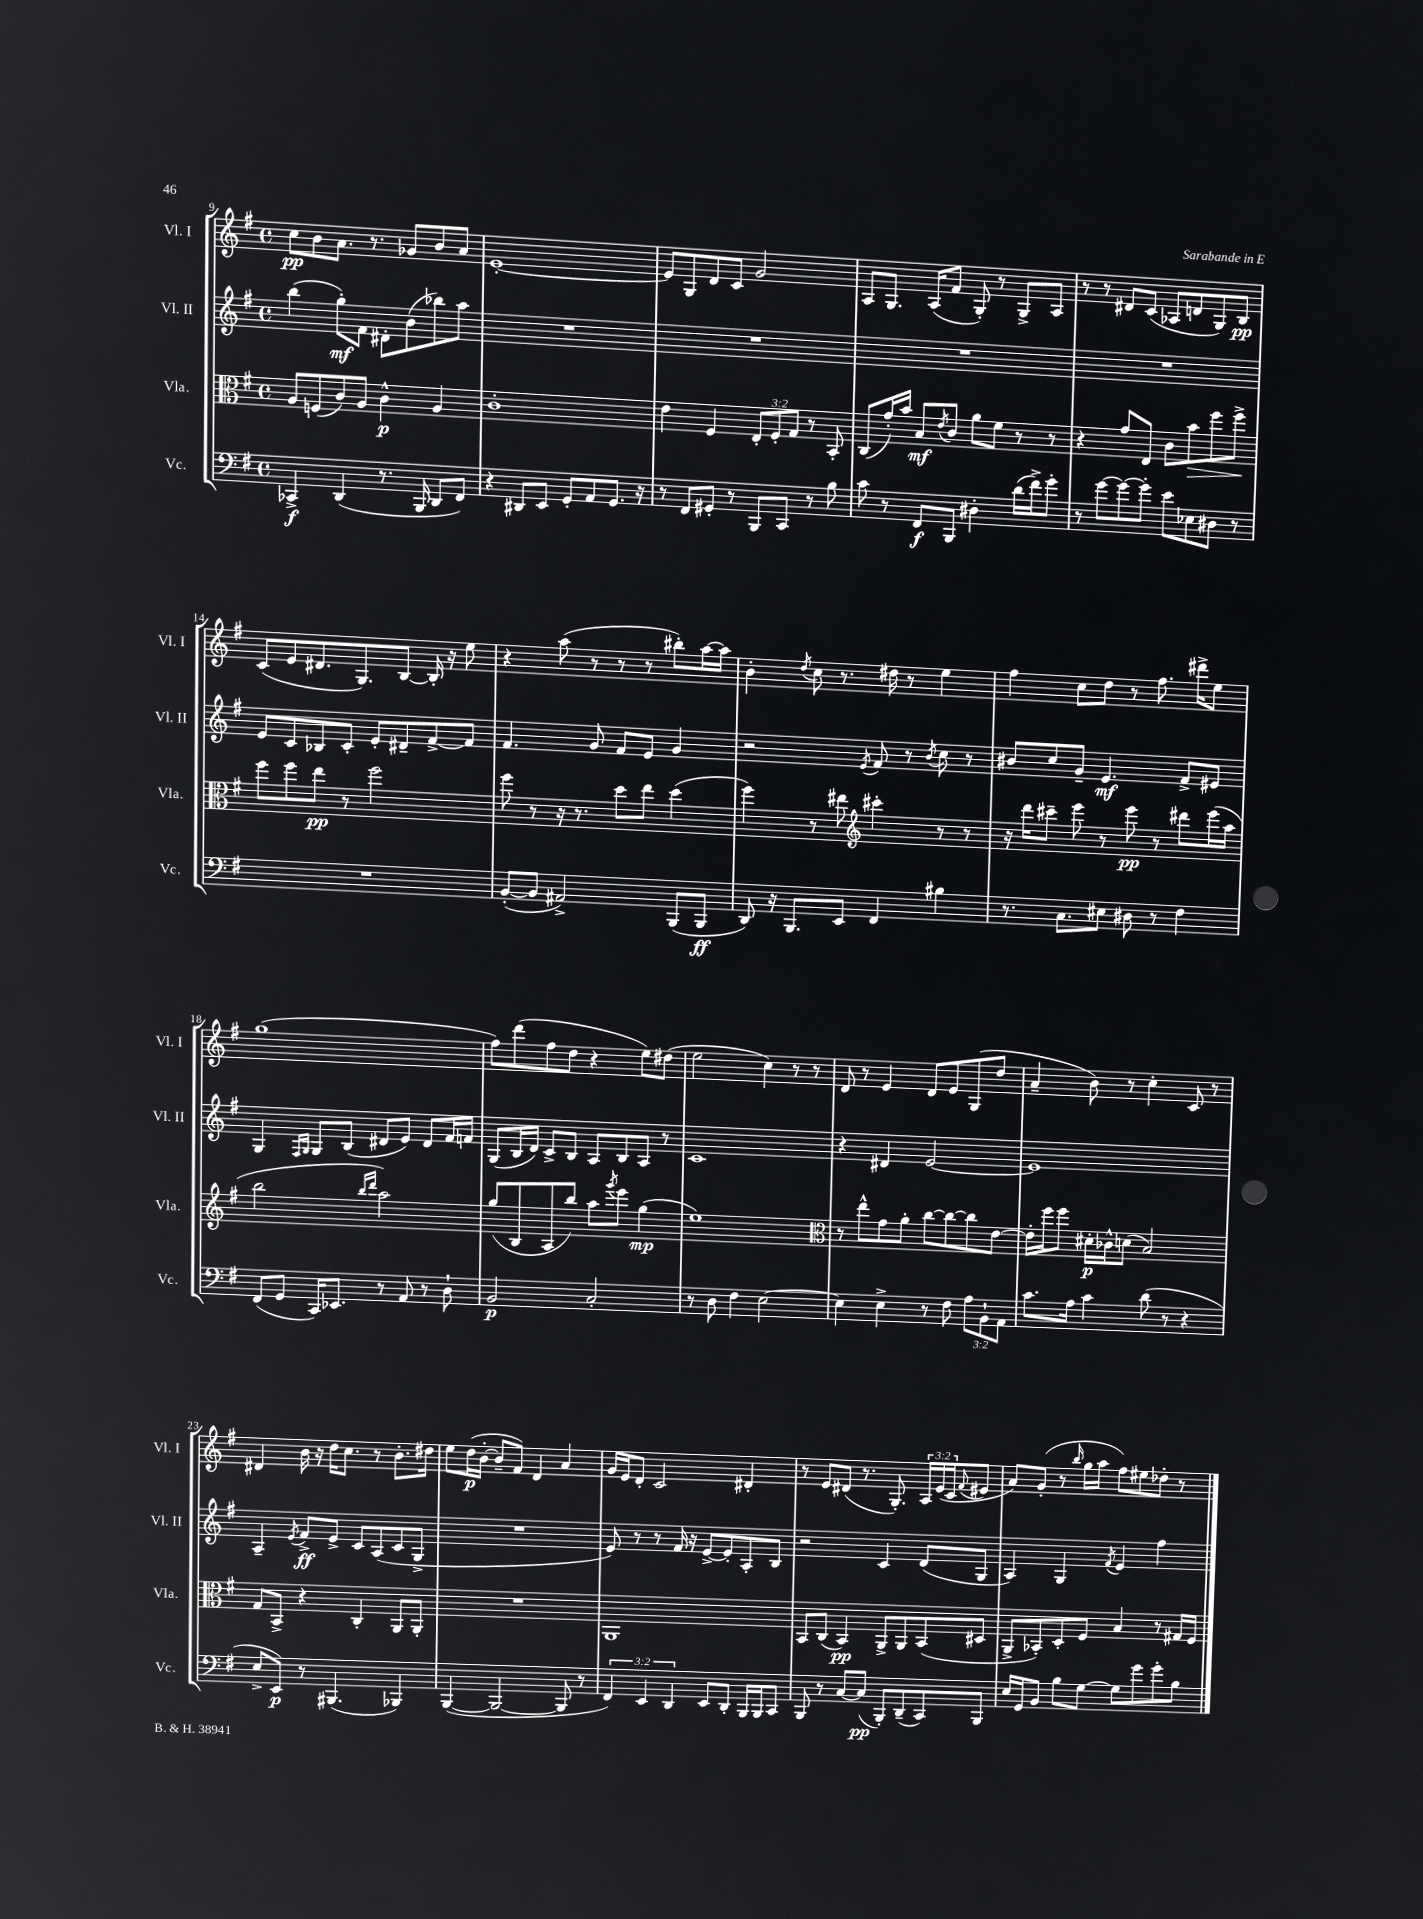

**kern	**kern	**kern	**kern
*staff4	*staff3	*staff2	*staff1
*clefF4	*clefC3	*clefG2	*clefG2
*k[f#]	*k[f#]	*k[f#]	*k[f#]
*M4/4	*M4/4	*M4/4	*M4/4
*met(c)	*met(c)	*met(c)	*met(c)
4CC-^	8A	(4bb	8cc
.	(8F	.	8b
(4DD	8c)	8gg')	8.a
.	8A	8f#	.
.	.	.	8.r
8.r	4c^^	8d#'	.
.	.	(8b	8g-
16BBB	.	.	.
8DD	4A	8bb-)	8b
8FF#)	.	8aa	8a
=	=	=	=
4r	1c'	1r	[1e'
8DD#	.	.	.
8EE	.	.	.
8GG'	.	.	.
8AA	.	.	.
8.GG	.	.	.
16r	.	.	.
=	=	=	=
8r	4e	1r	8e]
8FF#	.	.	8G
8GG#'	4F#	.	8d
8r	.	.	8c
8BBB	12E'	.	2g
.	12F#'	.	.
8CC	.	.	.
.	12G	.	.
8r	8r	.	.
8B	8BB'	.	.
=	=	=	=
8c	(8C	1r	8A
8r	16g')	.	8.G
.	16b	.	.
8FF#	8B	.	.
.	.	.	(16A
.	8qe	.	.
8BBB	8c	.	8f#
4D#'	8a	.	8G')
.	8f#	.	8r
(16d	8r	.	8G^
16f#^)	.	.	.
8g'	8r	.	8A
=	=	=	=
8r	4r	1r	8r
[8g	.	.	8r
8g_	8g	.	8d#
8g']	8E	.	(8c
8e	8c	.	8A-
8E-	8b	.	8d
8D#	8ff#	.	8G)
8r	8ff#^	.	8B
=	=	=	=
1r	8ff#	8e	(8c
.	8ff#	8c	8e
.	8ee	8B-	8.d#
.	8r	8c'	.
.	.	.	8.G)
.	2ff#	8e'	.
.	.	8d#~	[8B
.	.	[8f#^	16B']
.	.	.	16r
.	.	8f#]	8ee
=	=	=	=
([8BB'	8ff#	4.f#	4r
8BB]	8r	.	.
2AA#^)	16r	.	(8aa
.	8.r	.	.
.	.	8g	8r
.	8dd	8f#	8r
.	8ee	8e	8r
(8BBB	(4dd	4g	8bb#')
8BBB	.	.	[16aa
.	.	.	16aa]
=	=	=	=
8DD)	4ff#)	2r	4b'
16r	.	.	.
8.BBB	.	.	.
.	.	.	8qdd
.	8r	.	8cc
8EE	8ee#	.	8.r
*	*clefG2	*	*
.	.	8qe	.
4FF#	4ccc#'	8f#	.
.	.	.	16dd#
.	.	8r	8r
.	.	8qb	.
4B#	8r	8cc	4ee
.	8r	8r	.
=	=	=	=
8.r	16r	8b#	4ff#
.	16ddd	.	.
.	8ccc#~	8cc	.
8.C	.	.	.
.	8eee	8g~	8cc
8E#	8r	4.e	8dd
8D#	8eee	.	8r
8r	8r	.	8.ff#
4F#	8ddd#	8f#^	.
.	.	.	16ddd#^
.	(16eee	8e#	8ee
.	16aa	.	.
=	=	=	=
(8FF#	2bb	4G	(1gg
8GG	.	.	.
.	.	16qqF#	.
.	.	16qqG	.
16CC)	.	8G	.
8.EE-	.	.	.
.	.	(8B	.
.	16qqbb	.	.
.	16qqddd	.	.
8r	2aa)	8d#	.
8AA	.	8e)	.
8r	.	8d#	.
8D`	.	16f#	.
.	.	16f	.
=	=	=	=
2BB	(8gg	(8G	8ff#)
.	8B	16B	(8ddd
.	.	16d)	.
.	8A	8c^	8ff#
.	8bb)	8B	8dd
2C'	8aa	8A	4r
.	8qggg	.	.
.	8eee	8B	.
.	(4gg	8A	8ee)
.	.	8r	(8dd#
=	=	=	=
8r	1ee)	1c	2ee
8D	.	.	.
4F#	.	.	.
[2E	.	.	4cc)
.	.	.	8r
.	.	.	8r
=	=	=	=
*	*clefC3	*	*
4E]	8r	4r	8d
.	8ee^^	.	8r
4E^	8g	4d#	4e
.	8a'	.	.
8r	[8cc	[2e	8d
8F#	8cc_	.	8e
12A	8cc]	.	(8G
12BB`	.	.	.
.	[8e	.	8dd
12AA	.	.	.
=	=	=	=
8.c	16e']	1e]	4a~
.	16ff#	.	.
.	8ff#	.	.
16A	.	.	.
4c	16d#'	.	8b)
.	16c-^^	.	.
.	(8d	.	8r
(8d	2B)	.	4cc'
8r	.	.	.
4r	.	.	8c
.	.	.	8r
=	=	=	=
8E^	8G	4A~	4d#
8EE)	8BB^	.	.
.	.	8qe	.
8r	4r	8f#^	16b
.	.	.	16r
(4.BBB#	.	8e^	16dd
.	.	.	8.cc
.	4C'	8c	.
.	.	(8A	8r
4BBB-)	8AA	8c	8.b'
.	8AA'	8G^	.
.	.	.	16dd#
=	=	=	=
([4BBB	1r	1r	8ee
.	.	.	(16dd
.	.	.	[16b'
2BBB_	.	.	8b~]
.	.	.	8f#)
.	.	.	4d
8BBB]	.	.	4a
8r	.	.	.
=	=	=	=
6FF#)	1AA	8e)	16g
.	.	.	16e
.	.	8r	8d'
6EE	.	.	.
.	.	8r	2c
6DD	.	.	.
.	.	16f#	.
.	.	16r	.
8EE	.	[8e^	.
8DD'	.	8e']	.
16BBB	.	8A'	4d#'
16BBB	.	.	.
8CC	.	8B	.
=	=	=	=
8BBB	8BB	2r	8r
8r	(8C	.	8e
[8C	4BB)	.	(8d#
(8C]	.	.	8.r
8BBB')	8AA^	4c	.
.	.	.	8.G')
(8DD~	8AA	.	.
8CC)	(8BB	(8d	24A
.	.	.	(24e
.	.	.	24c
.	.	.	8qqf#
8BBB	8D#	8G	8e#
=	=	=	=
16E	8AA^	4A)	8a)
16GG	.	.	.
8BB	8BB-')	.	(8g'
8B	8D'	4G	8r
.	.	.	16qqbb
[8G	8F#	.	16gg
.	.	.	16aa
.	.	8qf#	.
8G]	4B	4e	8ff#)
8g	.	.	8ee#
8g'	8r	4ff#	8dd-'
8B	16G#	.	8r
.	16F#	.	.
==	==	==	==
*-	*-	*-	*-
